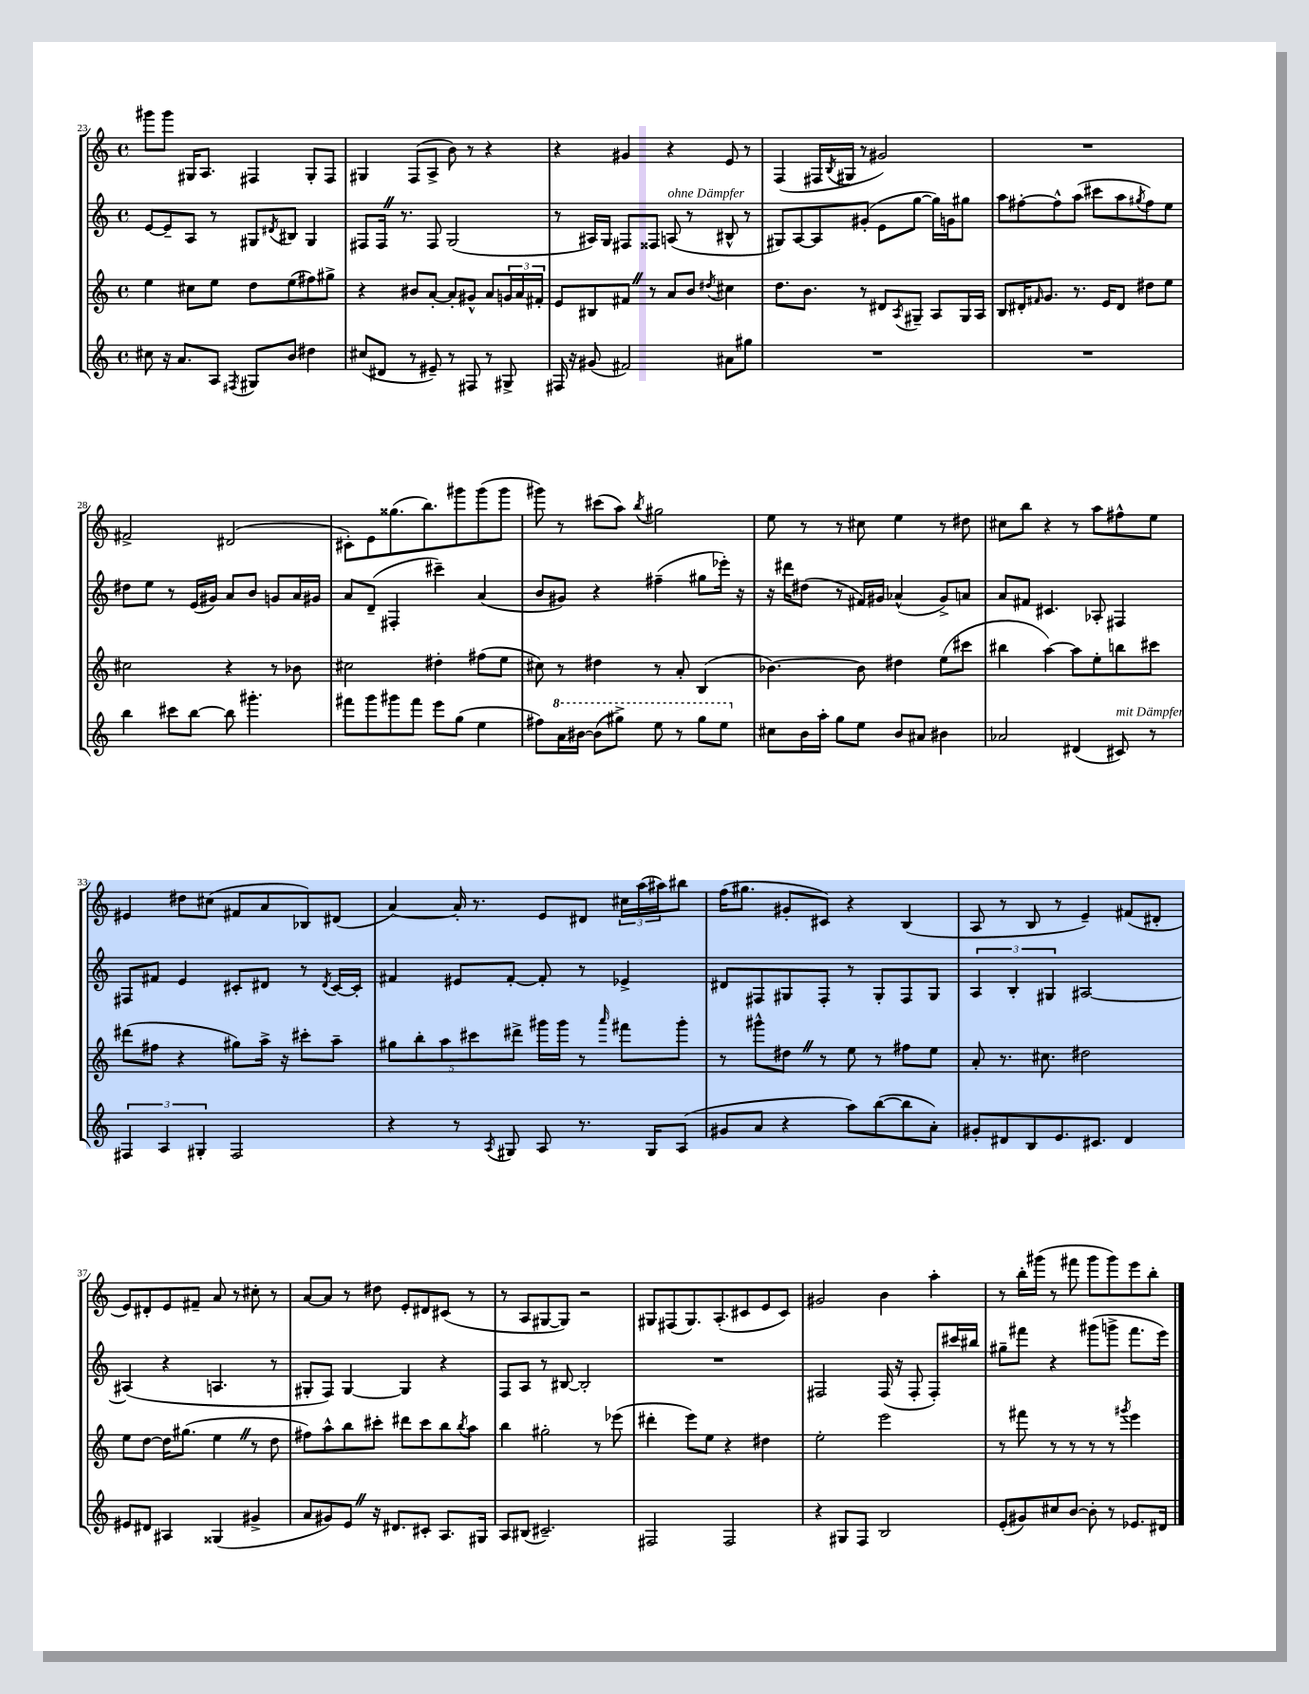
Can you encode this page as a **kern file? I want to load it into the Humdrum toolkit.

**kern	**kern	**kern	**kern
*staff4	*staff3	*staff2	*staff1
*clefG2	*clefG2	*clefG2	*clefG2
*k[]	*k[]	*k[]	*k[]
*M4/4	*M4/4	*M4/4	*M4/4
*met(c)	*met(c)	*met(c)	*met(c)
8cc#\	4ee\	[8e/L	8ggg#\L
16r	.	8e~/]	8ggg#\J
8.a/L	.	.	.
.	8cc#\L	8A/J	16G#/LK
.	.	.	8.A/J
8A/J	8ee\J	8r	.
8qF#/	.	.	.
8G#/L	8dd\L	8G#/L	4F#/
.	.	8qd#/	.
8b/J	(8ee\	8B#/J	.
4dd#\	8ff#\)	4G#/	8G#'/L
.	8gg#^\J	.	8F#/J
=	=	=	=
(8cc#/L	4r	8F#/L	4G#/
8d#/J	.	16F#/Jk	.
.	.	8.r	.
8r	8b#/L	.	(8F/L
8e#~/)	[8a'/J	8F#/	8A^/J
8r	8a'/]L	(2G/	8b\)
8F#/	8g#^^/J	.	8r
8r	8a/L	.	4r
8G#^/	24g/L	.	.
.	24a/	.	.
.	24f#'/JJ	.	.
=	=	=	=
16F#/	8e/L	8r	4r
16r	.	.	.
(8g#/	8B#/	16A#/LL)	.
.	.	16G/JJ	.
2f#/)	8f#/J	8F#/L	4g#/
.	8r	8F##/J	.
.	8a/L	(8A/	4r
.	8b/J	8r	.
.	8qdd#/	.	.
8a#\L	4cc#\	8B#^^/	8e/
8gg#\J	.	8r	8r
=	=	=	=
1r	8.dd\L	8G#/L)	(4F/
.	.	[8A/	.
.	8.b\J	.	.
.	.	8A/]	16F#/LL
.	.	.	8qB/
.	.	.	16G#/JJ
.	8r	(8g#'/J	8r
.	8d#/L	8e\L	2g#/)
.	8qA/	.	.
.	8G#~/J	[8gg\J	.
.	8A/L	16gg\]LL)	.
.	.	16g\J	.
.	16G#/L	8gg#\J	.
.	16A/JJ	.	.
=	=	=	=
1r	8B/L	8aa\L	1r
.	16d#'/K	[8ff#'\	.
.	16qqf#/	.	.
.	8.g/J	.	.
.	.	8ff#^^\]	.
.	8.r	(8aa\J	.
.	.	8ccc#\L	.
.	16e/LK	.	.
.	8d#/J	8aa\	.
.	.	8qgg#/	.
.	8dd#\L	8ff#\)	.
.	8ee\J	8ee\J	.
=	=	=	=
4bb\	2cc#\	8dd#\L	2f#^/
.	.	8ee\J	.
8ccc#\L	.	8r	.
[8bb\J	.	(16e/LL	.
.	.	16g#/JJ)	.
8bb\]	4r	8a/L	(2d#/
4.ggg#'\	.	8b/J	.
.	8r	8g/L	.
.	8b-\	16a/L	.
.	.	16g#/JJ	.
=	=	=	=
8fff#\L	2cc#\	8a/L	8c#'\L)
8ggg\	.	(8d~/J	8e\
8ggg#\	.	4F#'/	(8.gg##\
8fff#\J	.	.	.
.	.	.	8.bb\)
8eee\L	4dd#'\	4ccc#~\)	.
(8gg\J	.	.	8ggg#\
4ee\	(8ff#\L	(4a/	(8ggg#\
.	8ee\J	.	8ggg#\J
=	=	=	=
8ff#\L)	8cc#\)	8b/L	8ggg#\)
16aa\L	8r	8g#/J)	8r
[16bb#\JJ	.	.	.
(8bb#\]L	4dd#\	4r	(8ccc#\L
8ggg#^\J)	.	.	8aa\J)
.	.	.	8qbb/
8eee\	8r	(4ff#~\	2gg#\
8r	8a'/	.	.
8ggg#\L	(4B/	8gg#\L	.
8eee\J	.	16eee-'\Jk)	.
.	.	16r	.
=	=	=	=
8cc#\L	[4.b-\)	16r	8ee\
.	.	16ddd#\LK	.
16b\L	.	(8dd#\J	8r
16aa'\JJ	.	.	.
8gg\L	.	8r	8r
8ee\J	8b-\]	16f#/LL)	8cc#\
.	.	16g#/JJ	.
8b/L	4dd#\	(4a-^^/	4ee\
8a#/J	.	.	.
4b#\	(8ee\L	8g#^/L)	8r
.	8ccc#\J	8a/J	8dd#\
=	=	=	=
2a-/	4bb#\	8a/L	8cc#\L
.	.	8f#/J	8bb\J
.	[4aa\)	4.c#/	4r
(4d#/	8aa\]L	.	8r
.	8ee'\	8A-'/	8aa\L
8c#/)	8bb\	4F#/	8ff#^^\
8r	8ccc#\J	.	8ee\J
=	=	=	=
6F#/	(8ddd#\L	8F#/L	4e#/
.	8ff#\J	8f#/J	.
6A/	.	.	.
.	4r	4e/	8dd#\L
6G#'/	.	.	.
.	.	.	(8cc#\J
2F#/	8gg#\L)	8c#'/L	8f#/L
.	16aa^\Jk	8d#/J	8a/
.	16r	.	.
.	8ccc#'\L	8r	8B-/)
.	.	8qd#/	.
.	8aa~\J	[16c#/LL	(8d#/J
.	.	16c#'/]JJ	.
=	=	=	=
4r	10gg#\L	4f#/	[4a/)
.	10bb'\	.	.
.	10aa\	.	.
8r	.	8e#/L	16a'/]
.	10ccc#\	.	.
.	.	.	8.r
8qA/	.	.	.
8G#/	.	[8f#'/J	.
.	10ddd#^\J	.	.
8A/	16ggg#\LL	8f#'/]	8e/L
.	16ggg#\JJ	.	.
8.r	8r	8r	8d#/J
.	16qqaaa/	.	.
.	8fff#\L	4e-^/	24cc#\LL
.	.	.	(24aa\
16G#/LK	.	.	.
.	.	.	24aa#\J)
(8A/J	8ggg#'\J	.	8bb#\J
=	=	=	=
8g#/L	8r	8d#/L	(16ff\LK
.	.	.	8.gg#\J
8a/J	8ggg#^^\L	8F#/	.
4r	8dd#\J	8G#/	8g#'/L
.	8r	8F#'/J	8c#/J)
8aa\L)	8ee\	8r	4r
([8bb\	8r	8G#'/L	.
8bb\]	8ff#\L	8F#/	(4B/
8a'\J)	8ee\J	8G#/J	.
=	=	=	=
8g#'/L	8a'/	6A/	8A/
8d#/	8.r	.	8r
.	.	6B'/	.
8B/	.	.	8B/
.	8.cc#\	.	.
.	.	6G#/	.
8.e/	.	.	8r
.	2dd#\	[2A#/	4e~/)
8.c#/J	.	.	.
4d#/	.	.	(8f#/L
.	.	.	8d#'/J
=	=	=	=
8e#/L	8ee\L	(4A#/]	8e/L)
8d#/J	[8dd\J	.	8d#'/
4A#/	16dd\]LK	4r	8e/
.	(8.gg#\J	.	.
.	.	.	8f#~/J
(4G##/	4ee\	4.A/	8a/
.	.	.	8r
4g#^/	8r	.	8cc#'\
.	8dd\	8r	8r
=	=	=	=
8a/L	8ff#\L)	8G#'/L	[8a/L
8g#/)	8aa^^\	8F/J)	8a/]J
8e/J	8bb\	[4G#/	8r
16r	8ccc#'\J	.	8dd#\
8.d#/L	.	.	.
.	8ddd#\L	4G#/]	8e'/L
8c#'/J	8ccc#\	.	8d#/
8.A/L	8bb\	4r	(8c#/J
.	8qbb/	.	.
.	8aa\J	.	8r
16G#/Jk	.	.	.
=	=	=	=
8A/L	4bb\	8F/L	8r
(8B#/J	.	8A/J	8A/L
2.c#~/)	2gg#'\	8r	[8G#/
.	.	[8B#/	8G#/]J)
.	.	2B#'/]	2r
.	8r	.	.
.	(8eee-\	.	.
=	=	=	=
2F#/	4ddd#'\	1r	8G#/L
.	.	.	(8F#/
.	8eee\L)	.	8.G#/)
.	8ee\J	.	.
.	.	.	(8.A'/
2F#/	4r	.	.
.	.	.	8c#/
.	4dd#\	.	8e/
.	.	.	8c#/J)
=	=	=	=
4r	2ee'\	2F#/	2g#/
8G#/L	.	.	.
8F/J	.	.	.
2B/	2eee\	(16F#/	4b\
.	.	16r	.
.	.	8F#'/	.
.	.	8F#'/L)	4aa'\
.	.	16ccc#/L	.
.	.	16bb#/JJ	.
=	=	=	=
(8e'/L	8r	8gg#~\L	8r
8g#/)	8fff#\	8fff#\J	16bb'\LL
.	.	.	(16ggg#\JJ
8cc#/	8r	4r	8r
[8b/J	8r	.	8fff#\
8b'\]	8r	(8ggg#\L	8ggg#\L
8r	8r	8ggg^\J	8ggg#\)
.	8qggg#/	.	.
8.e-/L	4eee\	8.fff#\L	8eee\
.	.	.	8bb'\J
16d#/Jk	.	16eee\Jk)	.
==	==	==	==
*-	*-	*-	*-
